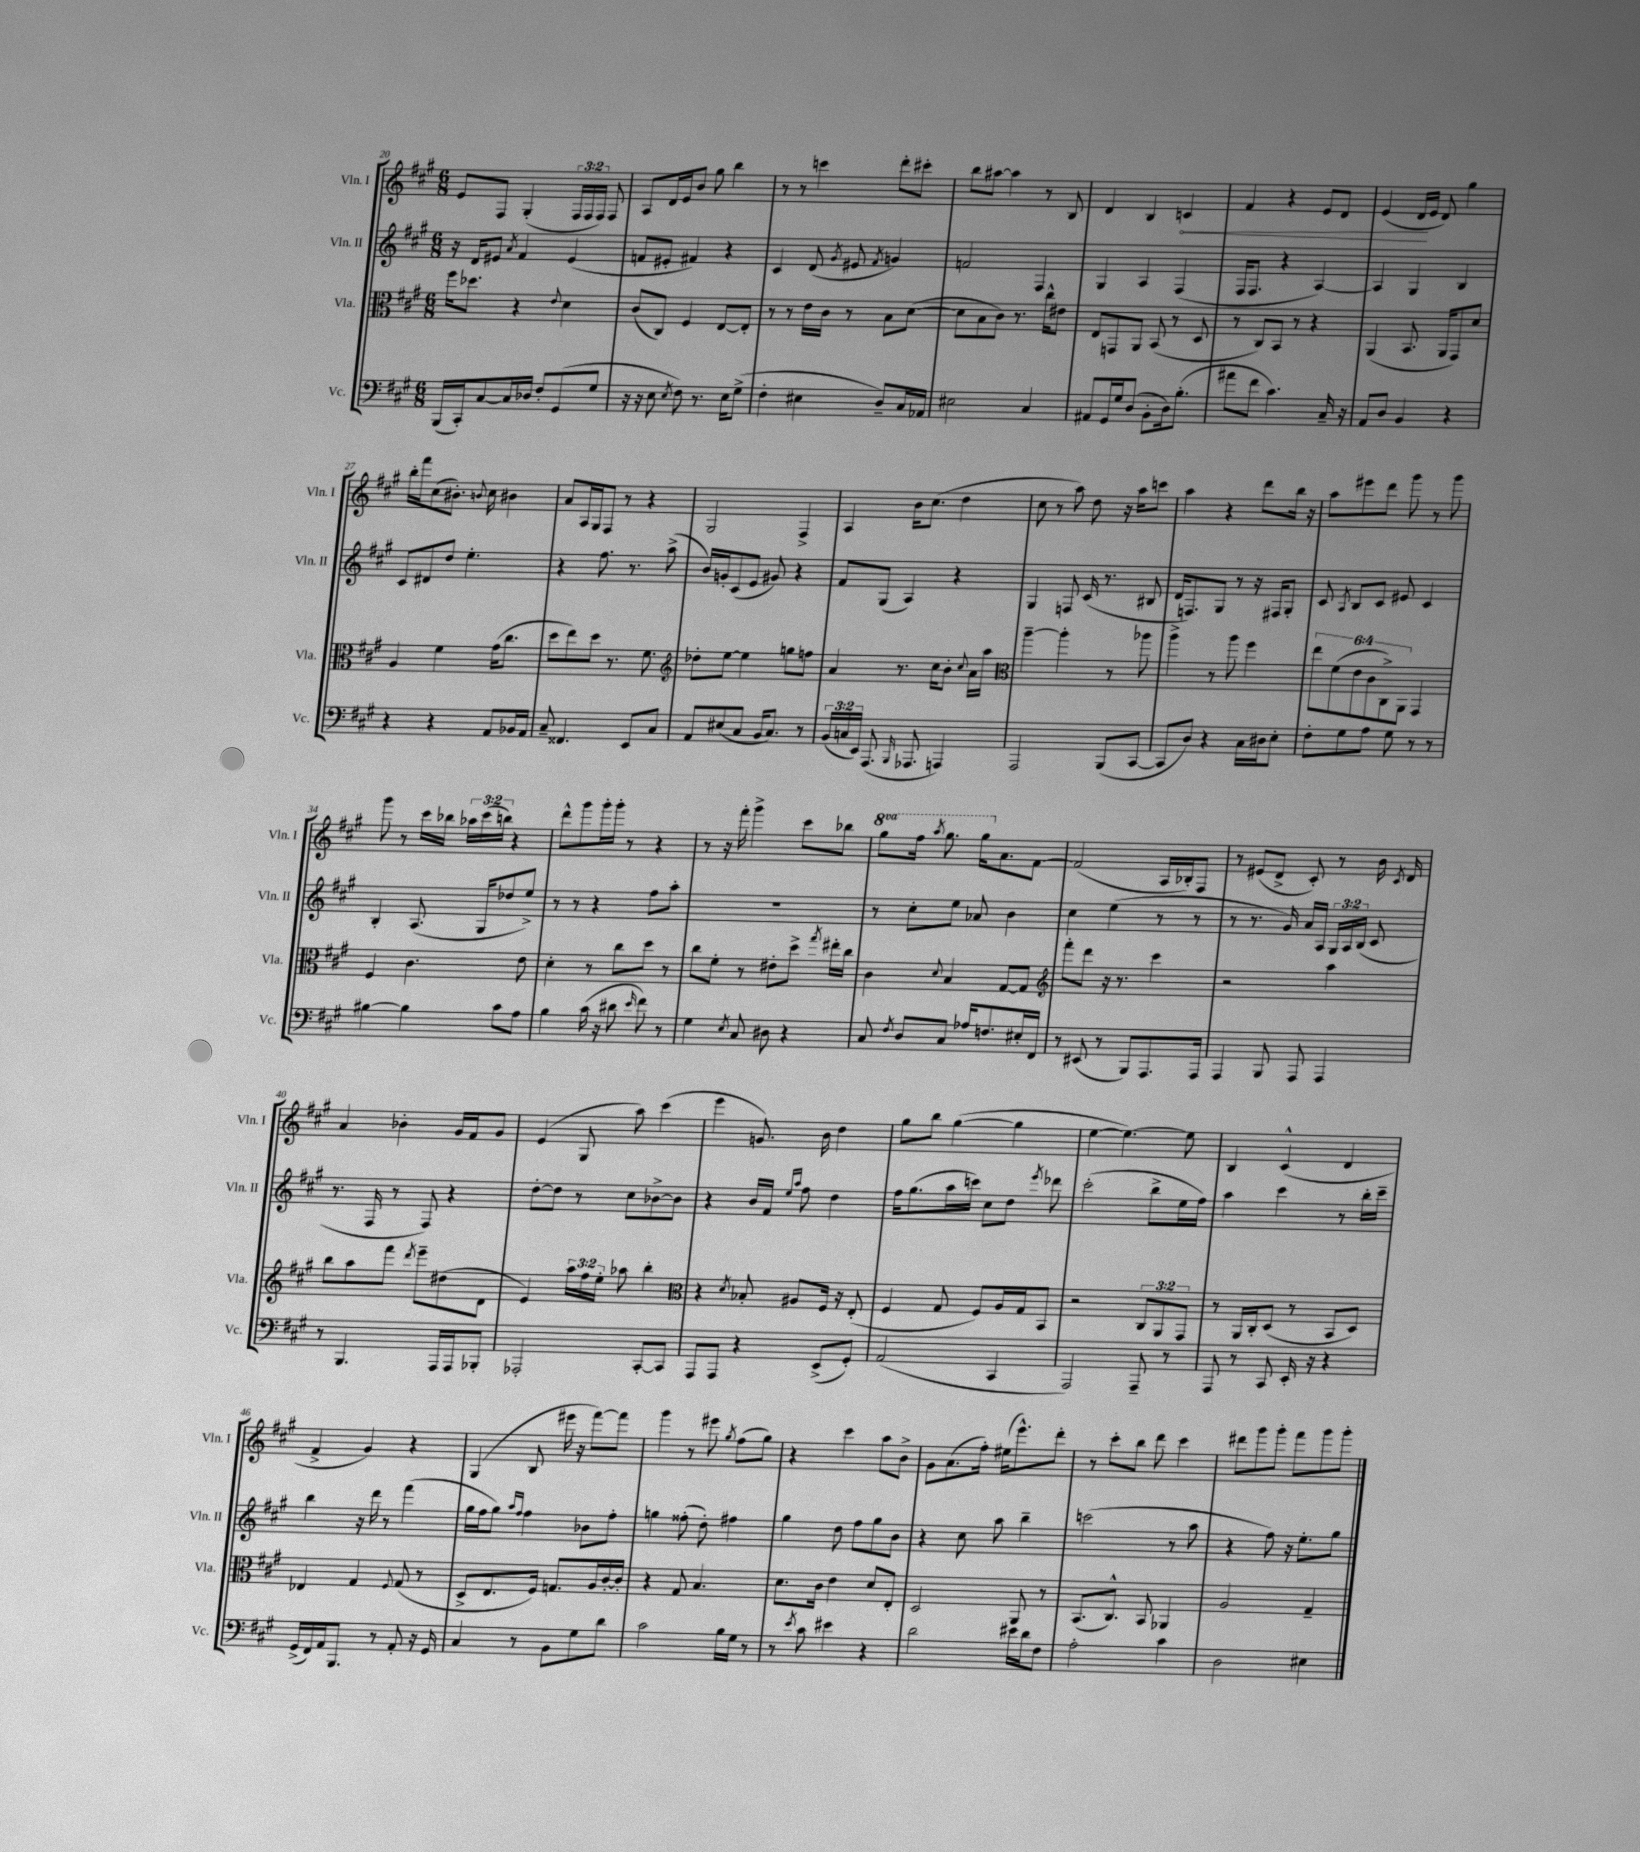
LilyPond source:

<<
\new StaffGroup <<
\new Staff = "s0" \with { instrumentName = "Vln. I" shortInstrumentName = "Vln. I" } {
    \clef treble \key a \major \numericTimeSignature \time 6/8 \override Staff.TupletNumber.text = #tuplet-number::calc-fraction-text \set Staff.ottavationMarkups = #ottavation-simple-ordinals
    \autoBeamOff e'8[ fis8] gis4-.( \tuplet 3/2 { fis16[ fis16 fis16]) } fis8 |
    a8[ d'16 e'16 b'8] gis''8 b''4 |
    r8 r8 c'''4 d'''8[-. cis'''8]-. |
    b''8[ ais''8]~ ais''4 r8 b8 |
    d'4 b4 \once \override Hairpin.circled-tip = ##t c'4\< |
    fis'4 r4 e'8[ d'8] |
    e'4( d'16[\! e'16] d'8) gis''4 |
    b''16[-. fis'''16 cis''8( bis'8.]-.) \appoggiatura { b'8 } cis''16 bis'4 |
    a'8[ a16 gis16 fis8] r8 r4 |
    gis2 fis4-> |
    a4 b'16[ cis''8.]( d''4 |
    cis''8 r8 a''8) d''8 r16 a''16[ c'''8] |
    a''4 r4 d'''8[ b''16] r16 |
    a''8[ eis'''8 d'''8] gis'''8 r8 gis'''8 |
    gis'''8 r8 cis'''16[ bes''16] \tuplet 3/2 { aes''16[ cis'''16( b''16]) } r4 |
    d'''8[-^ gis'''8 gis'''16-. gis'''16]-. r8 r4 |
    r8 r16 fis'''16-. gis'''4-> cis'''8[ bes''8] |
    \ottava #1 gis'''8[ fis'''16] \acciaccatura { a'''8 } gis'''8. gis'''16[ \ottava #0 a'8. fis'8]~ |
    fis'2( a16[ bes16-.) fis8] |
    r8 eis'8[( d'8]-> cis'8-.) r8 b'16 \acciaccatura { cis'8 } d'16 |
    a'4 bes'4-. gis'16[ fis'16 gis'8] |
    e'4( gis8 a''8) cis'''4( |
    e'''4 g'8.) b'16 d''4 |
    gis''8[ b''8] gis''4~( gis''4 |
    e''4~ e''4.~) e''8 |
    b4 cis'4-^( d'4 |
    fis'4-> gis'4) r4 |
    gis4( b8 eis'''16 r16 fis'''8[~) fis'''8] |
    gis'''4 r8 eis'''8 \acciaccatura { gis''8 } fis''8[( gis''8]) |
    r4 cis'''4 a''8[ b'8]-> |
    gis'8[ a'8.( fis''16]-.) eis''16[( e'''8.-^) d'''8]-. |
    r8 cis'''8[-. b''8] d'''8 cis'''4 |
    dis'''8[ gis'''8 gis'''8]-. fis'''8[ gis'''8 gis'''8]-. \bar "|." |
}
\new Staff = "s1" \with { instrumentName = "Vln. II" shortInstrumentName = "Vln. II" } {
    \clef treble \key a \major \numericTimeSignature \time 6/8 \override Staff.TupletNumber.text = #tuplet-number::calc-fraction-text
    \autoBeamOff r16 d'16[ eis'8] \acciaccatura { a'8 } fis'4 eis'4( |
    f'8[ eis'8]-. fis'4) r4 |
    cis'4 d'8( \acciaccatura { gis'8 } eis'8 \acciaccatura { fis'8 } g'4) |
    f'2 fis4 |
    gis4 a4 fis4( |
    fis16[ fis8.] r4 a4~) |
    a4 gis4 b4 |
    cis'8[ dis'8 d''8] e''4.-. |
    r4 fis''8. r8. a''8->( |
    b'16[) g'16-. cis'8( e'8] gis'8) r4 |
    fis'8[ gis8]( a4) r4 |
    gis4 f8 cis'16( r8. bis8 |
    d'16[ f8.) gis8] r8 r16 fis16[ gis8]-. |
    cis'8 \acciaccatura { a8 } b8[ cis'8] eis'8 cis'4 |
    b4-. a8.( gis16[ des''8 e''8]->) |
    r8 r8 r4 fis''8[ a''8]-. |
    R2. |
    r8 cis''8[-. e''8] aes'8 b'4 |
    cis''4 e''4( r8 r8 |
    r8 r8. gis'16) a'16[ a16] \tuplet 3/2 { gis16[ a16 b16]( } cis'8 |
    r8. fis16 r8 fis8) r4 |
    d''8[~-. d''8] r8 cis''8[ bes'8~-> bes'8] |
    r4 b'16[ fis'16] \grace { e''16[ a''16] } fis''8 d''4 |
    fis''16[ gis''8.( a''16 c'''16]) cis''8[ d''8] \acciaccatura { e'''8 } des'''8 |
    cis'''2-.( b''8[-> e''16 fis''16]) |
    a''4 cis'''4 r8 b''16[-. cis'''16]-- |
    b''4 r16 d'''16 r8 fis'''4( |
    gis''16[ fis''16 gis''8]) \grace { a''16[ fis''16] } fis''4 bes'8[ fis''8]-. |
    g''4 fisis''8-.( d''8-.) fis''4 |
    gis''4 d''8 fis''8[ gis''8 b'8] |
    r4 cis''8 a''8 b''4-- |
    c'''2( r8 a''8 |
    r4 fis''8) r16 e''8.[-. gis''8] \bar "|." |
}
\new Staff = "s2" \with { instrumentName = "Vla." shortInstrumentName = "Vla." } {
    \clef alto \key a \major \numericTimeSignature \time 6/8 \override Staff.TupletNumber.text = #tuplet-number::calc-fraction-text
    \autoBeamOff fis''16[ des''8.] r4 \appoggiatura { e'8 } d'4 |
    cis'8[( cis8]) fis4 e8[~ e8]-. |
    r8 r8 e'16[ cis'16] r8 b8[ d'8]~( |
    d'8[ b8 cis'8]) r8. cis''16[-^ eis'8] |
    e8[ g,8 a,8] b,8( r8 d8 |
    r8 cis8[) b,8] r8 r4 |
    a,4( b,8. a,16[ gis,8) d'8] |
    a4 fis'4 gis'16[( cis''8.] |
    d''8[ e''8) d''8] r8. fis'8. |
    \clef treble des''8[-. e''8]~ e''4 g''8[ f''8] |
    a'4 r8. cis''16[ b'8]-. \appoggiatura { cis''8 } a'16[ a''16] |
    \clef alto a''4~-- a''4-. r8 aes''8 |
    a''4-> r8 a''8 fis''4 |
    \tuplet 6/4 { e''8[ fis'8( e'8 cis'8 cis8->) a,8] } gis,4 |
    fis4 cis'4. e'8 |
    d'4-. r8 cis''8[ d''8] r8 |
    cis''8[ fis'8]-. r8 eis'8[-. d''8]-> \acciaccatura { gis''8 } eis''16[-. cis''16] |
    cis'4 \appoggiatura { d'8 } b4 gis8[~ gis8] |
    \clef treble fis'''8[-. d'''8] r16 r8. cis'''4 |
    r2 a''4 |
    b''8[ a''8 fis'''8] \acciaccatura { d'''8 } e'''8[-- dis''8( d'8] |
    e'4) \tuplet 3/2 { a''16[ fis''16 e''16]-. } aes''8 b''4-. |
    \clef alto r4 \acciaccatura { d'8 } bes8-. ais8[ fis16] r16 e8-.( |
    fis4 gis8 fis8[) a16 gis16 b,8] |
    r2 \tuplet 3/2 { cis8[ a,8 gis,8] } |
    r8 a,16[ cis16-. d8]( r8 b,8[ d8]) |
    ees4 gis4 \appoggiatura { fis8 } gis8( r8 |
    d8[-> e8. fis16]) g8.[ a16 cis'16~-. cis'16]-. |
    r4 gis8 b4. |
    d'8.[ cis'16] e'4 d'8[ e8]-. |
    d2 a,8 r8 |
    b,8.[( cis8.]-^) b,8 aes,4 |
    a2 gis4-- \bar "|." |
}
\new Staff = "s3" \with { instrumentName = "Vc." shortInstrumentName = "Vc." } {
    \clef bass \key a \major \numericTimeSignature \time 6/8 \override Staff.TupletNumber.text = #tuplet-number::calc-fraction-text
    \autoBeamOff b,,16[( cis,16-.) cis8~ cis16 des16] fis8[-. gis,8( gis8] |
    r16 r16 e8 \acciaccatura { e8 } fis8) r8. e16[ gis8]->( |
    fis4-. eis4 d8[--) cis16 aes,16] |
    eis2 cis4 |
    ais,8[ gis,16 gis16 d8]( b,8[-. d16) b8.]-.( |
    ais'8[ fis'8] cis'4.) cis16-- r16 |
    a,8[ d8] b,4 r4 |
    r4 r4 a,8[ bes,16 a,16] |
    cis8-- fisis,4. e,8[ cis8] |
    a,8[ eis8( cis8] b,16[ cis8.]) r8 |
    \tuplet 3/2 { b,16[( c16 e,16]) } a,,8.( \grace { b,,16 } aes,,8. a,,4) |
    a,,2 b,,8[( cis,8]~ |
    cis,8[ d8]) r4 cis16[ dis16 e8]-. |
    fis8[-. gis8 a8] gis8 r8 r8 |
    bis4~ bis4 cis'8[ a8] |
    b4 cis'16( r16 dis'8 \grace { e'16 } fis'8) r8 |
    gis4 \acciaccatura { e8 } cis8 dis8 r4 |
    cis8 \acciaccatura { fis8 } d8[ cis8] aes16[ f8. eis16-. fis,16] |
    r8 eis,8( r8 b,,8[) a,,8. a,,16] |
    a,,4 b,,8 a,,8 a,,4 |
    r8 b,,4. a,,16[ a,,16 bes,,8]-. |
    aes,,2-. cis,8[~-. cis,8] |
    a,,8[ a,,8] r4 e,8[->( gis,8]-.) |
    a,2( cis,4 |
    a,,2) a,,8-- r8 |
    a,,8 r8 cis,8 e,16-. r16 r4 |
    gis,16[->( fis,16) a,16 b,,8.] r8 a,8-. r16 gis,16 |
    cis4 r8 b,8[ gis8 d'8] |
    cis'2 b16[ gis16] r8 |
    r8 \acciaccatura { e'8 } cis'8 eis'4 r4 |
    d'2 eis'16[ d'16 fis8] |
    a2-. cis'4 |
    d2 eis4 \bar "|." |
}
>>
>>
\layout { \context { \Score currentBarNumber = #20 } }
